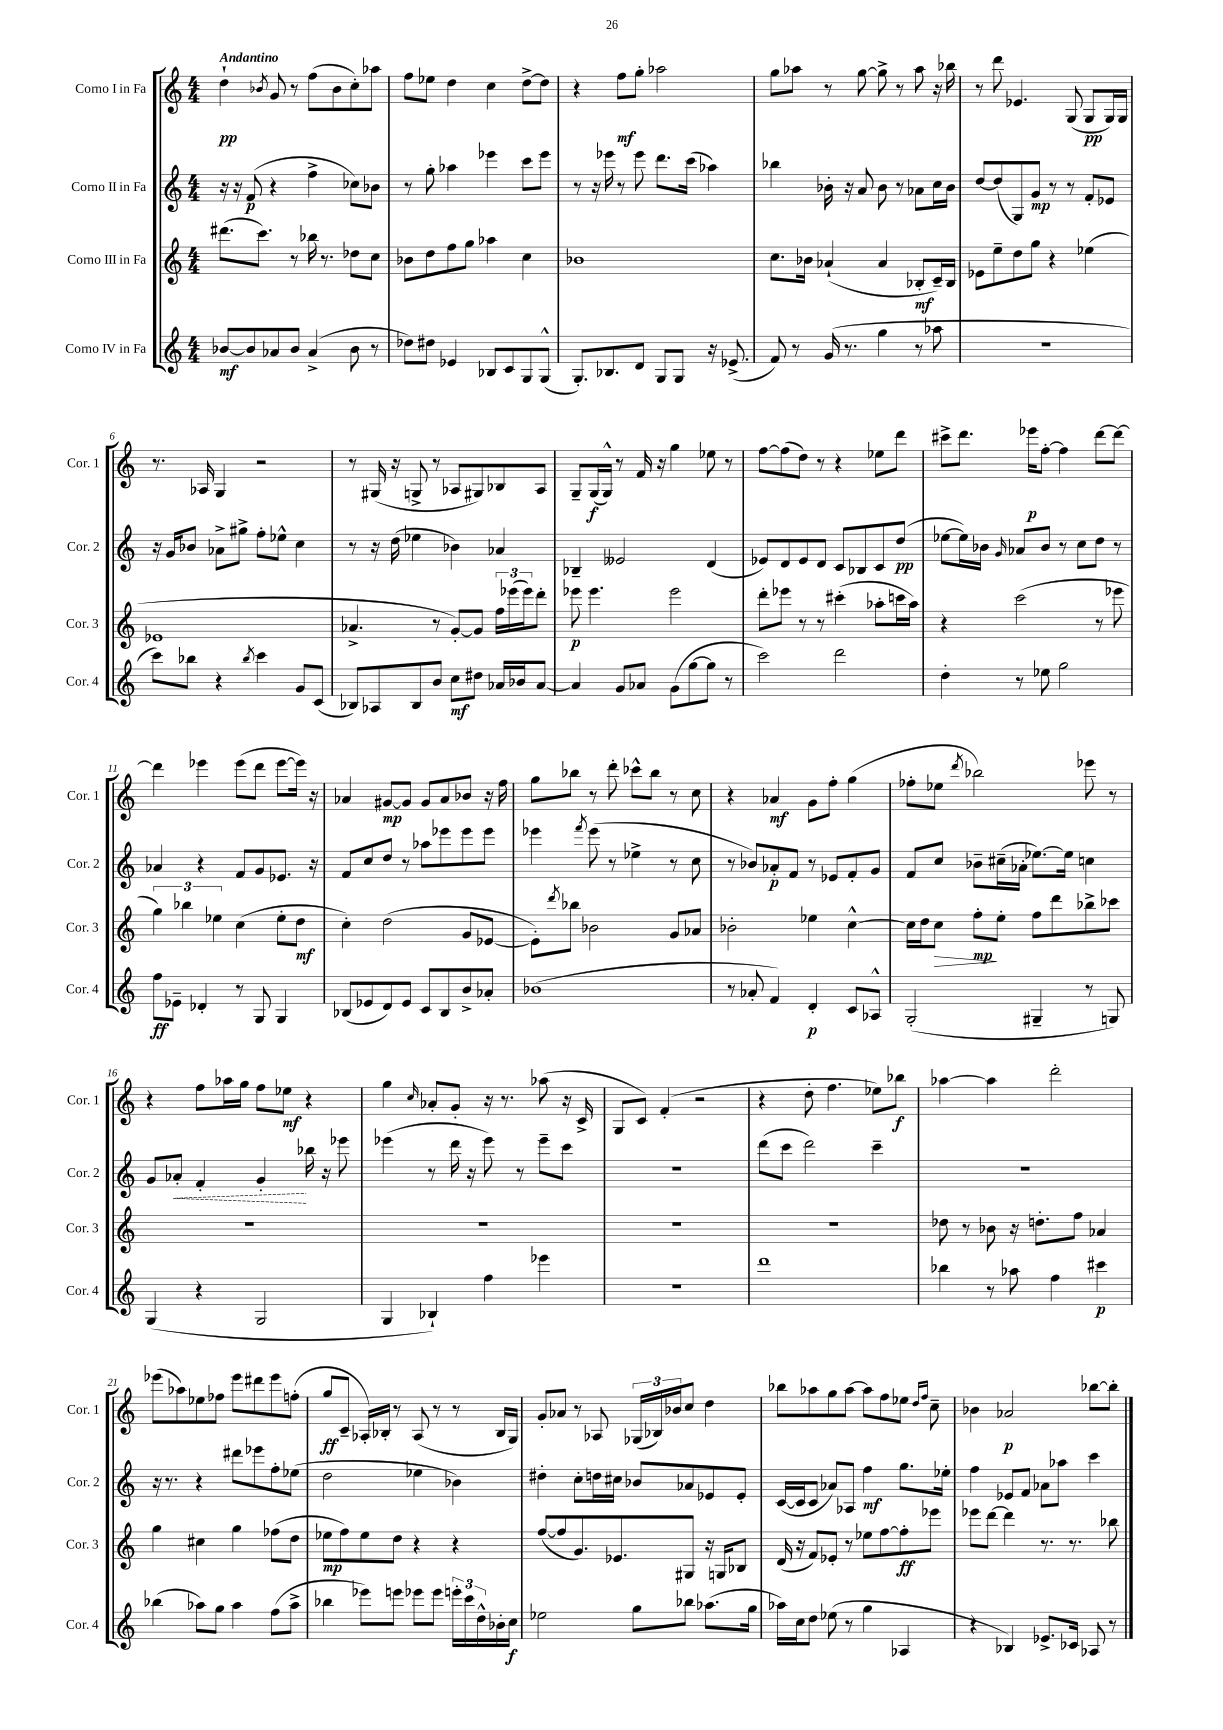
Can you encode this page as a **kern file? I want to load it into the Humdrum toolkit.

**kern	**dynam	**kern	**dynam	**kern	**dynam	**kern	**dynam
*part4	*part4	*part3	*part3	*part2	*part2	*part1	*part1
*staff4	*staff4	*staff3	*staff3	*staff2	*staff2	*staff1	*staff1
*I"Corno IV in Fa	*	*I"Corno III in Fa	*	*I"Corno II in Fa	*	*I"Corno I in Fa	*
*I'Cor. 4	*	*I'Cor. 3	*	*I'Cor. 2	*	*I'Cor. 1	*
*clefG2	*	*clefG2	*	*clefG2	*	*clefG2	*
*k[]	*	*k[]	*	*k[]	*	*k[]	*
*M4/4	*	*M4/4	*	*M4/4	*	*M4/4	*
=1	=1	=1	=1	=1	=1	=1	=1
!	!	!	!	!	!	!LO:TX:a:B:t=Andantino	!
[8b-X/L	mf	(8.ddd#X\L	.	16r	.	4dd`\	pp
.	.	.	.	16r	.	.	.
8b-/]	.	.	.	(8f/	p	.	.
.	.	8.ccc\J)	.	.	.	.	.
.	.	.	.	.	.	8qb-X/	.
8a-X/	.	.	.	4r	.	8g/	.
8b-/J	.	8r	.	.	.	8r	.
(4a-^/	.	16bb-X\	.	4ff^\	.	(8ff\L	.
.	.	8.r	.	.	.	.	.
.	.	.	.	.	.	8b-\	.
8b-\	.	8dd-X\L	.	8cc-X\L)	.	8cc'\)	.
8r	.	8cc\J	.	8b-X\J	.	8aa-X\J	.
=2	=2	=2	=2	=2	=2	=2	=2
8dd-X\L)	.	8b-X\L	.	8r	.	8ff\L	.
8dd#X\J	.	8dd\	.	8gg'\	.	8ee-X\J	.
4e-X/	.	8ff\	.	4aa-X\	.	4dd\	.
.	.	8gg\J	.	.	.	.	.
8B-X/L	.	4aa-X\	.	4eee-X\	.	4cc\	.
8c/	.	.	.	.	.	.	.
8G/	.	4cc\	.	8ccc\L	.	[8dd^\L	.
(8G^^/J	.	.	.	8eee-\J	.	8dd\J]	.
=3	=3	=3	=3	=3	=3	=3	=3
8.G'/L)	.	1b-X	.	8r	.	4r	.
.	.	.	.	16r	.	.	.
8.B-X/	.	.	.	16eee-X\	.	.	.
.	.	.	.	8r	.	8ff\L	mf
8d/J	.	.	.	8eee-\	.	8gg'\J	.
8G/L	.	.	.	8.ddd\L	.	2aa-X\	.
8G/J	.	.	.	.	.	.	.
.	.	.	.	(16ccc\Jk	.	.	.
16r	.	.	.	4aa-X\)	.	.	.
(8.e-X^/	.	.	.	.	.	.	.
=4	=4	=4	=4	=4	=4	=4	=4
8f/)	.	8.cc\L	.	4bb-X\	.	8gg\L	.
8r	.	.	.	.	.	8aa-X\J	.
.	.	16b-X\Jk	.	.	.	.	.
(16g/	.	(4a-X`/	.	16b-X'\	.	8r	.
8.r	.	.	.	16r	.	.	.
.	.	.	.	8a/	.	[8gg\	.
4gg\	.	4a-/	.	8b-\	.	8gg^\]	.
.	.	.	.	8r	.	8r	.
8r	.	8B-X'/L	mf	8a-X\L	.	8aa-\	.
8aa-X\	.	16c~/L)	.	16cc\L	.	16r	.
.	.	16B-/JJ	.	16b-\JJ	.	16bb-X\	.
=5	=5	=5	=5	=5	=5	=5	=5
1r	.	8e-X\L	.	[8dd/L	.	8r	.
.	.	8ee~\	.	(8dd/]	.	8ddd\	.
.	.	8dd\	.	8G/)	.	4.e-X/	.
.	.	8gg\J	.	8g/J	mp	.	.
.	.	4r	.	8r	.	.	.
.	.	.	.	8r	.	(8G/	.
.	.	(4ee-X\	.	8f'/L	.	8G/L	pp
.	.	.	.	8e-X/J	.	16G/L)	.
.	.	.	.	.	.	16G/JJ	.
!!LO:LB:g=z
=6	=6	=6	=6	=6	=6	=6	=6
8ccc\L)	.	1e-X	.	16r	.	8.r	.
.	.	.	.	16g/KL	.	.	.
8bb-X\J	.	.	.	8b-X/J	.	.	.
.	.	.	.	.	.	16A-X/	.
4r	.	.	.	8a-X^\L	.	4G/	.
.	.	.	.	8gg#X^\J	.	.	.
8qbb-/	.	.	.	.	.	.	.
4ccc\	.	.	.	8ff'\L	.	2r	.
.	.	.	.	8ee-X^^\J	.	.	.
8g/L	.	.	.	4cc\	.	.	.
(8c/J	.	.	.	.	.	.	.
=7	=7	=7	=7	=7	=7	=7	=7
8B-X/L)	.	4.a-X^/	.	8r	.	8r	.
8A-X/	.	.	.	16r	.	(16G#X/	.
.	.	.	.	(16dd\	.	16r	.
8B-/	.	.	.	4ee-X\	.	8Gn^/	.
8b/J	.	8r	.	.	.	8r	.
8cc\L	mf	[8g'/L)	.	4b-X\)	.	8A-X/L	.
8dd#X\J	.	8g/J]	.	.	.	8G#X/)	.
16a-X/LL	.	24ff\LL	.	4a-X/	.	8B-X/	.
.	.	(24eee-X\	.	.	.	.	.
16b-X/J	.	.	.	.	.	.	.
.	.	24eee-\J)	.	.	.	.	.
[8a-/J	.	8ddd'\J	.	.	.	8A-/J	.
=8	=8	=8	=8	=8	=8	=8	=8
4a-/]	.	8eee-X\	p	4B-X~/	.	8G~/L	.
.	.	4.eee-\	.	.	.	(16G/L	f
.	.	.	.	.	.	16G^^/JJ)	.
8g/L	.	.	.	2e--X/	.	8r	.
8a-X/J	.	.	.	.	.	16f/	.
.	.	.	.	.	.	16r	.
(8g\L	.	2eee-\	.	.	.	4gg\	.
[8gg\	.	.	.	.	.	.	.
8gg\J]	.	.	.	(4d/	.	8ee-X\	.
8r	.	.	.	.	.	8r	.
=9	=9	=9	=9	=9	=9	=9	=9
2ccc\)	.	8ddd'\L	.	8e-X/L)	.	[8ff\L	.
.	.	8eee-X\J	.	8d/	.	(8ff\]	.
.	.	8r	.	8e-/	.	8dd\J)	.
.	.	8r	.	8d/J	.	8r	.
2ddd\	.	(4ccc#X'\	.	8c/L	.	4r	.
.	.	.	.	8B-X/	.	.	.
.	.	8aa-X'\L	.	8c/	.	8ee-X\L	.
.	.	16cccn\L	.	(8dd/J	pp	8ddd\J	.
.	.	16aa-\JJ)	.	.	.	.	.
=10	=10	=10	=10	=10	=10	=10	=10
4dd'\	.	4r	.	[8ee-X\L	.	8ccc#X^\L	.
.	.	.	.	16ee-\L])	.	8.ddd\J	.
.	.	.	.	16b-X\JJ	.	.	.
.	.	.	.	16qqg/	.	.	.
8r	.	(2ccc\	.	8a-X/L	.	.	.
.	.	.	.	.	.	16eee-X\KL	p
8ee-X\	.	.	.	8b-/J	.	[8ff'\J	.
2gg\	.	.	.	8r	.	4ff\]	.
.	.	.	.	8cc\L	.	.	.
.	.	8r	.	8dd\J	.	[8ddd\L	.
.	.	8eee-X\	.	8r	.	8ddd\J_	.
!!LO:LB:g=z
=11	=11	=11	=11	=11	=11	=11	=11
8ff\L	ff	6gg\)	.	4a-X/	.	4ddd\]	.
8e-X~\J	.	.	.	.	.	.	.
.	.	6bb-X\	.	.	.	.	.
4d-X'/	.	.	.	4r	.	4eee-X\	.
.	.	6ee-X\	.	.	.	.	.
8r	.	(4cc\	.	8f/L	.	(8eee-\L	.
8G/	.	.	.	8g/	.	8ddd\J	.
4G/	.	8ee-'\L	.	8.e-X/J	.	[8eee-\L	.
.	.	8dd\J	mf	.	.	16eee-\Jk])	.
.	.	.	.	16r	.	16r	.
=12	=12	=12	=12	=12	=12	=12	=12
(8B-X/L	.	4cc'\)	.	8f/L	.	4a-X/	.
8e-X/	.	.	.	8cc/	.	.	.
8d/)	.	(2dd\	.	8dd/J	.	[8g#X/L	mp
8e-/J	.	.	.	8r	.	8g#/J]	.
8c/L	.	.	.	8aa-X\L	.	8g#/L	.
8B-/	.	.	.	8eee-X\	.	8a-/	.
8b^/	.	8g/L	.	8eee-\	.	8b-X/J	.
8a-X'/J	.	[8e-X/J	.	8eee-\J	.	16r	.
.	.	.	.	.	.	16ff\	.
=13	=13	=13	=13	=13	=13	=13	=13
(1b-X	.	8e-'\L])	.	4eee-X\	.	8gg\L	.
.	.	8qddd/	.	.	.	.	.
.	.	8bb-X\J	.	.	.	8bb-X\J	.
.	.	.	.	8qfff/	.	.	.
.	.	2b-X\	.	(8eee-\	.	8r	.
.	.	.	.	8r	.	8ddd'\	.
.	.	.	.	4ee-X^\	.	8ccc-X^^\L	.
.	.	.	.	.	.	8bb-\J	.
.	.	8g/L	.	8r	.	8r	.
.	.	8a-X/J	.	8cc\	.	8cc\	.
=14	=14	=14	=14	=14	=14	=14	=14
8r	.	2b-X'\	.	8r	.	4r	.
8a-X'/	.	.	.	8b-X/L)	.	.	.
4f/)	.	.	.	8a-X'/	p	4a-X/	mf
.	.	.	.	8f/J	.	.	.
4d'/	p	4ee-X\	.	8r	.	8g\L	.
.	.	.	.	8e-X/L	.	8ff'\J	.
8c/L	.	[4cc^^\	.	8f'/	.	(4gg\	.
8A-X^^/J	.	.	.	8g/J	.	.	.
=15	=15	=15	=15	=15	=15	=15	=15
(2G'/	.	16cc\LL]	.	8f/L	.	8ff-X'\L	.
.	.	16dd\J	.	.	.	.	.
!	!	!	!LO:HP:b	!	!	!	!
.	.	8cc\J	>	8cc/J	.	8ee-X\J	.
.	.	.	.	.	.	8qddd/	.
.	.	8ff'\L	mp	8b-X~\L	.	2bb-X\)	.
.	.	8ee'\J	]	(16cc#X~\L	.	.	.
.	.	.	.	16a-X'\JJ	.	.	.
4G#X~/	.	8ff\L	.	[8.ee-X\L)	.	.	.
.	.	8ddd\	.	.	.	.	.
.	.	.	.	16ee-\Jk]	.	.	.
8r	.	8bb-X^\	.	4ccn\	.	8eee-X\	.
8Gn/)	.	8ccc-X\J	.	.	.	8r	.
!!LO:LB:g=z
=16	=16	=16	=16	=16	=16	=16	=16
(4G/	.	1r	.	8g/L	.	4r	.
!	!	!	!	!	!LO:HP:b	!	!
.	.	.	.	8a-X'/J	<	.	.
4r	.	.	.	4f'/	.	8ff\L	.
.	.	.	.	.	.	16aa-X\L	.
.	.	.	.	.	.	16gg\JJ	.
2G/	.	.	.	4g'/	.	8ff\L	.
.	.	.	.	.	.	8ee-X\J	mf
.	.	.	.	16bb-X\	[	4r	.
.	.	.	.	16r	.	.	.
.	.	.	.	8eee-X\	.	.	.
=17	=17	=17	=17	=17	=17	=17	=17
4G/	.	1r	.	(4eee-X\	.	4gg\	.
.	.	.	.	.	.	16qqcc/	.
4B-X`/)	.	.	.	8r	.	8a-X'/L	.
.	.	.	.	16ddd\	.	8g'/J	.
.	.	.	.	16r	.	.	.
4ff\	.	.	.	8eee-\)	.	16r	.
.	.	.	.	.	.	8.r	.
.	.	.	.	8r	.	.	.
4eee-X\	.	.	.	8eee-~\L	.	(8aa-X\	.
.	.	.	.	8ccc\J	.	16r	.
.	.	.	.	.	.	16c^/	.
=18	=18	=18	=18	=18	=18	=18	=18
1r	.	1r	.	1r	.	8G/L	.
.	.	.	.	.	.	8c/J)	.
.	.	.	.	.	.	(4f'/	.
.	.	.	.	.	.	2r	.
=19	=19	=19	=19	=19	=19	=19	=19
1ddd	.	1r	.	(8ddd\L	.	4r	.
.	.	.	.	8ccc\J	.	.	.
.	.	.	.	2ddd\)	.	8dd'\	.
.	.	.	.	.	.	4.ff\	.
.	.	.	.	4ccc~\	.	8ee-X\L)	.
.	.	.	.	.	.	8bb-X\J	f
=20	=20	=20	=20	=20	=20	=20	=20
4bb-X\	.	8dd-X\	.	1r	.	[4aa-X\	.
.	.	8r	.	.	.	.	.
8r	.	8b-X\	.	.	.	4aa-\]	.
8aa-X\	.	16r	.	.	.	.	.
.	.	8.ddn'\L	.	.	.	.	.
4ff\	.	.	.	.	.	2ddd'\	.
.	.	8ff\J	.	.	.	.	.
4ccc#X\	p	4a-X/	.	.	.	.	.
!!LO:LB:g=z
=21	=21	=21	=21	=21	=21	=21	=21
(4bb-X\	.	4gg\	.	16r	.	(8eee-X\L	.
.	.	.	.	8.r	.	.	.
.	.	.	.	.	.	8aa-X\)	.
8aa-X\L)	.	4cc#X\	.	4r	.	8ee-X\	.
8gg\J	.	.	.	.	.	8ff-X\J	.
4aa-\	.	4gg\	.	8ddd#X\L	.	8eee-\L	.
.	.	.	.	8eee-X\	.	8ddd#X\	.
(8ff\L	.	(8ff-X\L	.	8ff'\	.	8eee-\	.
8aa-^\J	.	8dd\J	.	(8ee-X\J	.	(8ffn'\J	.
=22	=22	=22	=22	=22	=22	=22	=22
4bb-X\	.	8ee-X\L	mp	2dd\	.	8gg/L	ff
.	.	8ff\)	.	.	.	8c~/J	.
8eee-X\L)	.	8ee-\	.	.	.	16A-X'/LL)	.
.	.	.	.	.	.	16B-X'/JJ	.
8eeen\J	.	8dd\J	.	.	.	8r	.
8eee-X\L	.	4r	.	4ee-X\	.	(8A-/	.
8eee-\J	.	.	.	.	.	8r	.
24eeen'\LL	.	4r	.	4b-X\)	.	8r	.
24ccc\	.	.	.	.	.	.	.
24dd^^\	.	.	.	.	.	.	.
16b-X'\	.	.	.	.	.	16B-/LL	.
16cc\JJ	f	.	.	.	.	16G/JJ)	.
=23	=23	=23	=23	=23	=23	=23	=23
2ee-X\	.	([8ff/L	.	4dd#X'\	.	8g'/L	.
.	.	8ff/]	.	.	.	8a-X/J	.
.	.	8.g/)	.	8cc'\L	.	8r	.
.	.	.	.	16ddn\L	.	8A-X/	.
.	.	8.e-X/	.	16cc#X\JJ	.	.	.
8gg\L	.	.	.	8b-X/L	.	(24G-X/LL	.
.	.	.	.	.	.	24B-X/)	.
.	.	.	.	.	.	24b-X/J	.
8bb-X\J	.	8G#X/J	.	8a-X/	.	8cc/J	.
(8.aa-X\L	.	16r	.	8e-X/	.	4dd\	.
.	.	16Gn/KL	.	.	.	.	.
.	.	8B-X/J	.	8e-'/J	.	.	.
16gg\Jk	.	.	.	.	.	.	.
=24	=24	=24	=24	=24	=24	=24	=24
16aa-X\LL)	.	(16d/	.	([16c/LL	.	8bb-X\L	.
16cc\J	.	16r	.	16c/J]	.	.	.
8dd\J	.	8f/L)	.	8c/J	.	8aa-X\	.
(8ee-X\	.	8e-X'/J	.	8a-X/L)	.	8gg\	.
8r	.	8r	.	8A-X/J	.	[8aa-\J	.
4gg\	.	8ee-X\L	.	4ff\	mf	8aa-\L]	.
.	.	[8ff\	.	.	.	8ff\	.
4A-X/	.	8ff'\]	ff	8.gg\L	.	8ee-X\J	.
.	.	.	.	.	.	16qqdd/LL	.
.	.	.	.	.	.	16qqff/JJ	.
.	.	8eee-X\J	.	.	.	8cc~\	.
.	.	.	.	16ee-X'\Jk	.	.	.
=25	=25	=25	=25	=25	=25	=25	=25
4r	.	8eee-X\L	.	4ff\	.	4b-X\	.
.	.	[8ddd\J	.	.	.	.	.
4B-X/)	.	4ddd\]	.	8e-X/L	.	2a-X/	p
.	.	.	.	8f/J	.	.	.
8.e-X^/L	.	8.r	.	8a-X\L	.	.	.
.	.	.	.	8aa-X\J	.	.	.
16c-X/Jk	.	8.r	.	.	.	.	.
8A-X/	.	.	.	4ccc\	.	[8bb-X\L	.
8r	.	8bb-X\	.	.	.	8bb-'\J]	.
==	==	==	==	==	==	==	==
*-	*-	*-	*-	*-	*-	*-	*-
